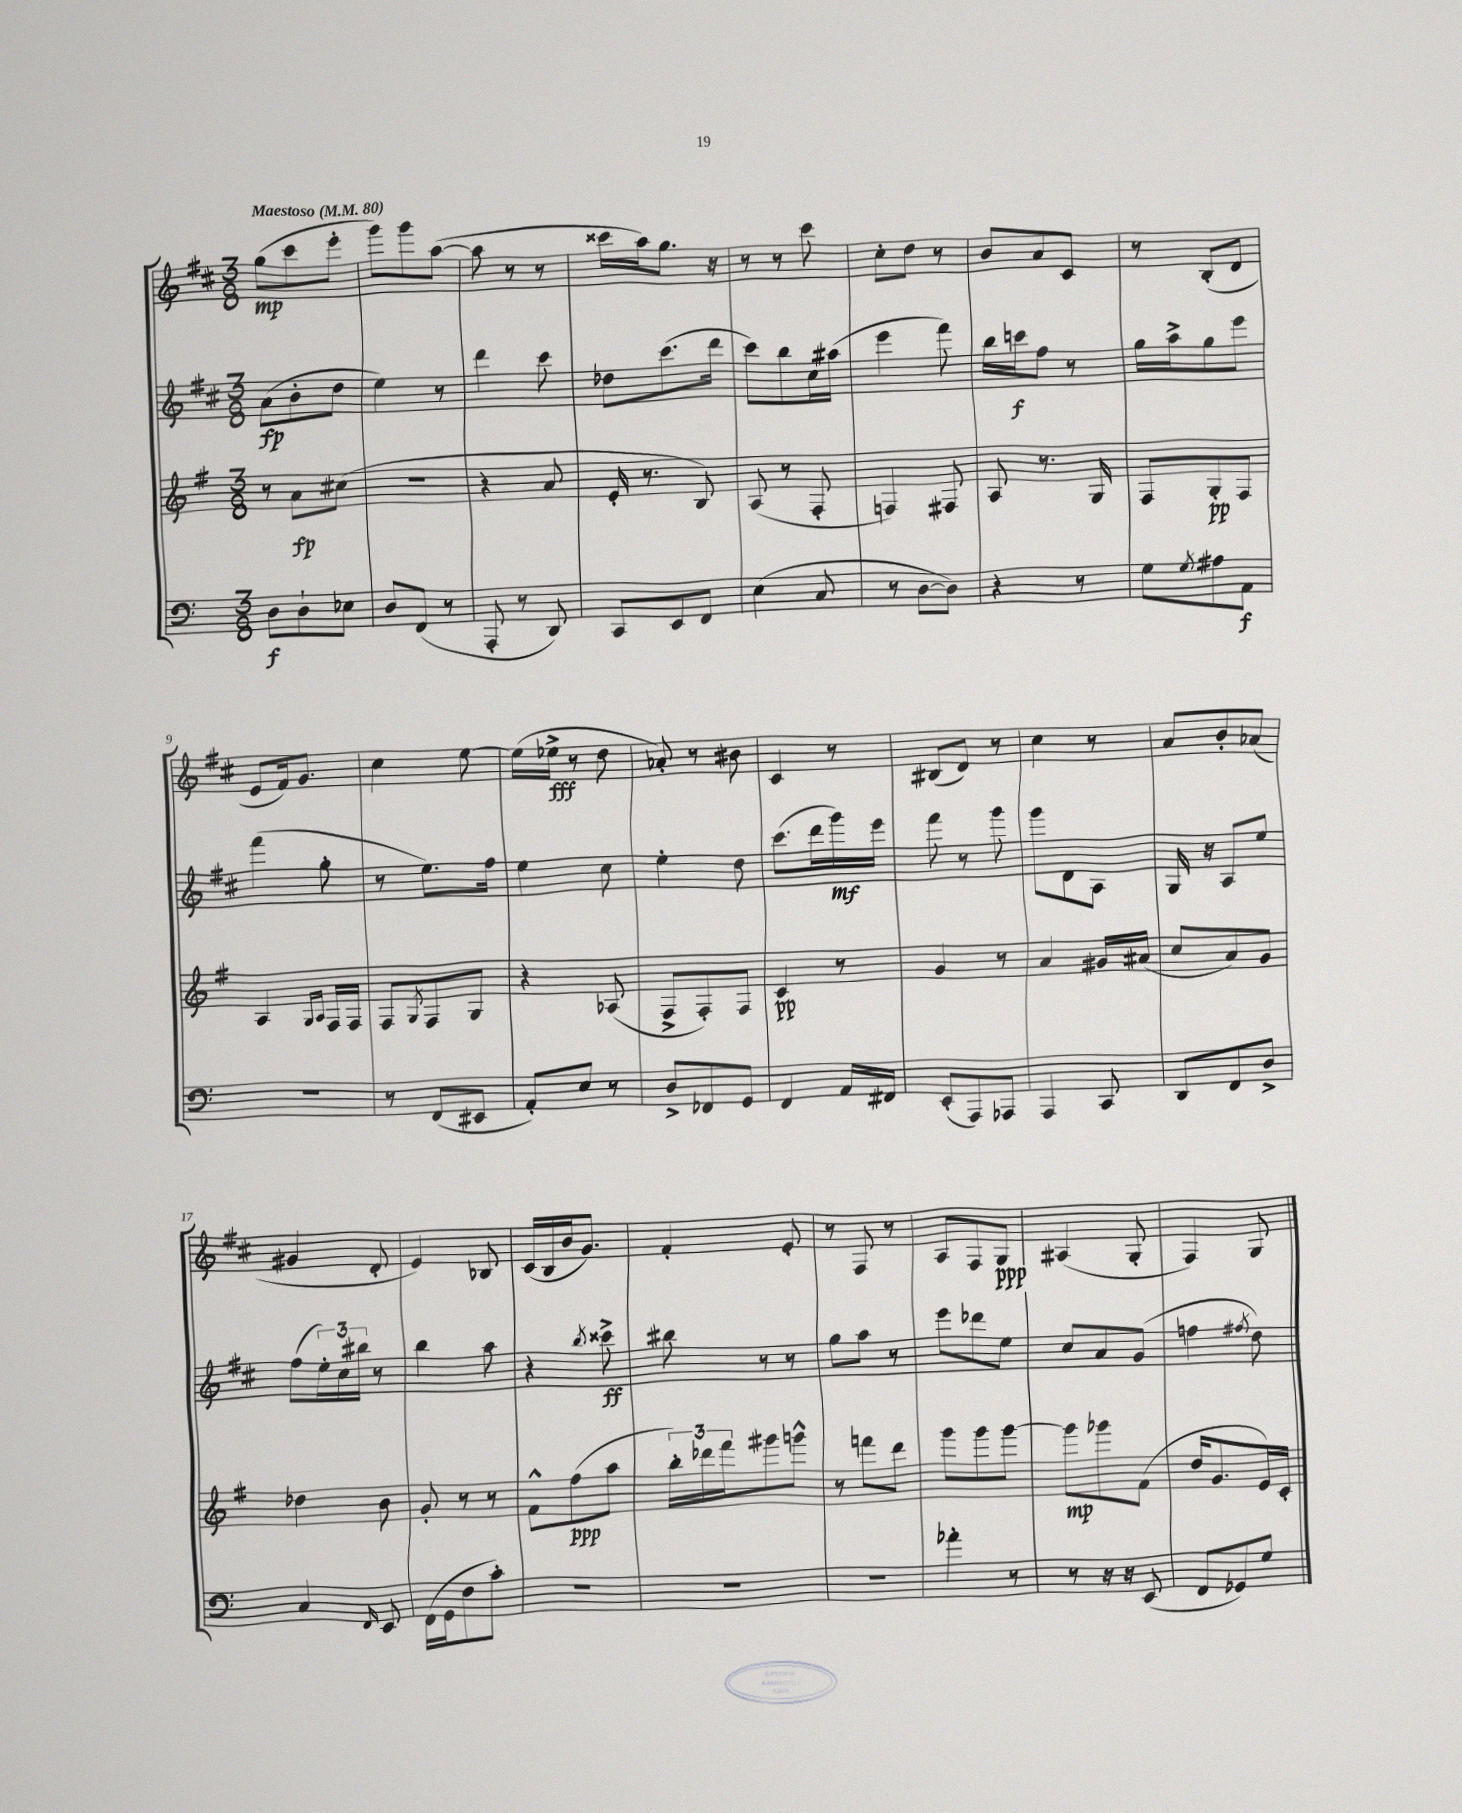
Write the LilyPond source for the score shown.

<<
\new StaffGroup <<
\new Staff = "s0" {
    \clef treble \key d \major \numericTimeSignature \time 3/8 \tempo "Maestoso" 4 = 80
    g''8\mp( cis'''8 e'''8-. |
    g'''8) g'''8 a''8~( |
    a''8 r8 r8 |
    cisis'''16 a''16) g''8. r16 |
    r8 r8 cis'''8 |
    cis''8-. d''8 r8 |
    b'8 a'8 cis'8 |
    r8 b8-.( d'8 |
    e'8 fis'16) g'8. |
    cis''4 e''8~ |
    e''16( ees''16->\fff r8 d''8 |
    aes'8-.) r8 bis'8 |
    cis'4 r8 |
    bis8( d'8) r8 |
    cis''4 r8 |
    a'8 b'8-. aes'8( |
    gis'4 d'8-. |
    e'4) bes8 |
    cis'16( b16 b'16 g'8.) |
    fis'4-. e'8-. |
    r8 fis8 r8 |
    a8 fis8 g8\ppp |
    ais4( g8-. |
    fis4) g8 \bar "|." |
}
\new Staff = "s1" {
    \clef treble \key d \major \numericTimeSignature \time 3/8
    a'8\fp( b'8-. d''8 |
    e''4) r8 |
    d'''4 cis'''8 |
    des''8 cis'''8.( d'''16 |
    cis'''8) b''8 cis''16 ais''16( |
    e'''4 fis'''8) |
    b''16 c'''16\f fis''8 r8 |
    g''16 a''16-> g''8 e'''8 |
    fis'''4( g''8-. |
    r8 e''8.) fis''16 |
    e''4 cis''8 |
    e''4-. d''8 |
    cis'''8.( d'''16 g'''16\mf) e'''16 |
    fis'''8 r8 g'''8 |
    g'''8 d'8 a8 |
    g16 r16 a8 e''8 |
    fis''8( \tuplet 3/2 { e''16-.) cis''16 bis''16 } r8 |
    b''4 a''8 |
    r4 \acciaccatura { b''8 } cisis'''8->\ff |
    bis''8 r8 r8 |
    g''8 a''8 r8 |
    e'''8 des'''8 e''8 |
    cis''8 a'8 g'8( |
    f''4 \acciaccatura { fis''8 } d''8) \bar "|." |
}
\new Staff = "s2" {
    \clef treble \key g \major \numericTimeSignature \time 3/8
    r8 a'8\fp cis''8( |
    R4. |
    r4 a'8 |
    e'16-. r8. b8) |
    a8( r8 fis8-. |
    f4) fis8 |
    a8 r8. g16 |
    fis8 g8-.\pp fis8 |
    a4 \grace { g16 a16 } fis16 fis16 |
    fis8 \acciaccatura { g8 } fis8 g8 |
    r4 aes8( |
    fis8-> fis8-.) fis8 |
    c'4\pp r8 |
    g'4 r8 |
    a'4 gis'16 ais'16( |
    c''8 a'8) g'8 |
    des''4 b'8 |
    g'8-. r8 r8 |
    fis'8-^ fis''8\ppp( a''8 |
    \tuplet 3/2 { b''16-.) des'''16 fis'''16 } gis'''8 g'''8-^ |
    r8 f'''8 d'''8 |
    g'''8 g'''8 g'''8~ |
    g'''8\mp ges'''8 fis'8( |
    d''16 g'8. e'16) c'16-. \bar "|." |
}
\new Staff = "s3" {
    \clef bass \key c \major \numericTimeSignature \time 3/8
    d8\f d8-! ees8 |
    d8 f,8( r8 |
    a,,8-. r8 d,8) |
    c,8 e,8 f,8 |
    e4( c8 |
    r8 d8~ d8) |
    r4 r8 |
    g8 \acciaccatura { g8 } ais8 a,8\f |
    R4. |
    r8 f,8( eis,8 |
    a,8-.) e8 r8 |
    d8-> fes,8 g,8 |
    f,4 a,16 fis,16 |
    e,8-.( a,,8) aes,,8 |
    a,,4 c,8 |
    d,8 f,8 d8-> |
    c4 \grace { f,16 } e,8 |
    f,16( g,16 f8 c'8-.) |
    R4. |
    R4. |
    R4. |
    aes'4-. r8 |
    r8 r16 r16 e,8( |
    f,8 ges,8) g8 \bar "|." |
}
>>
>>
